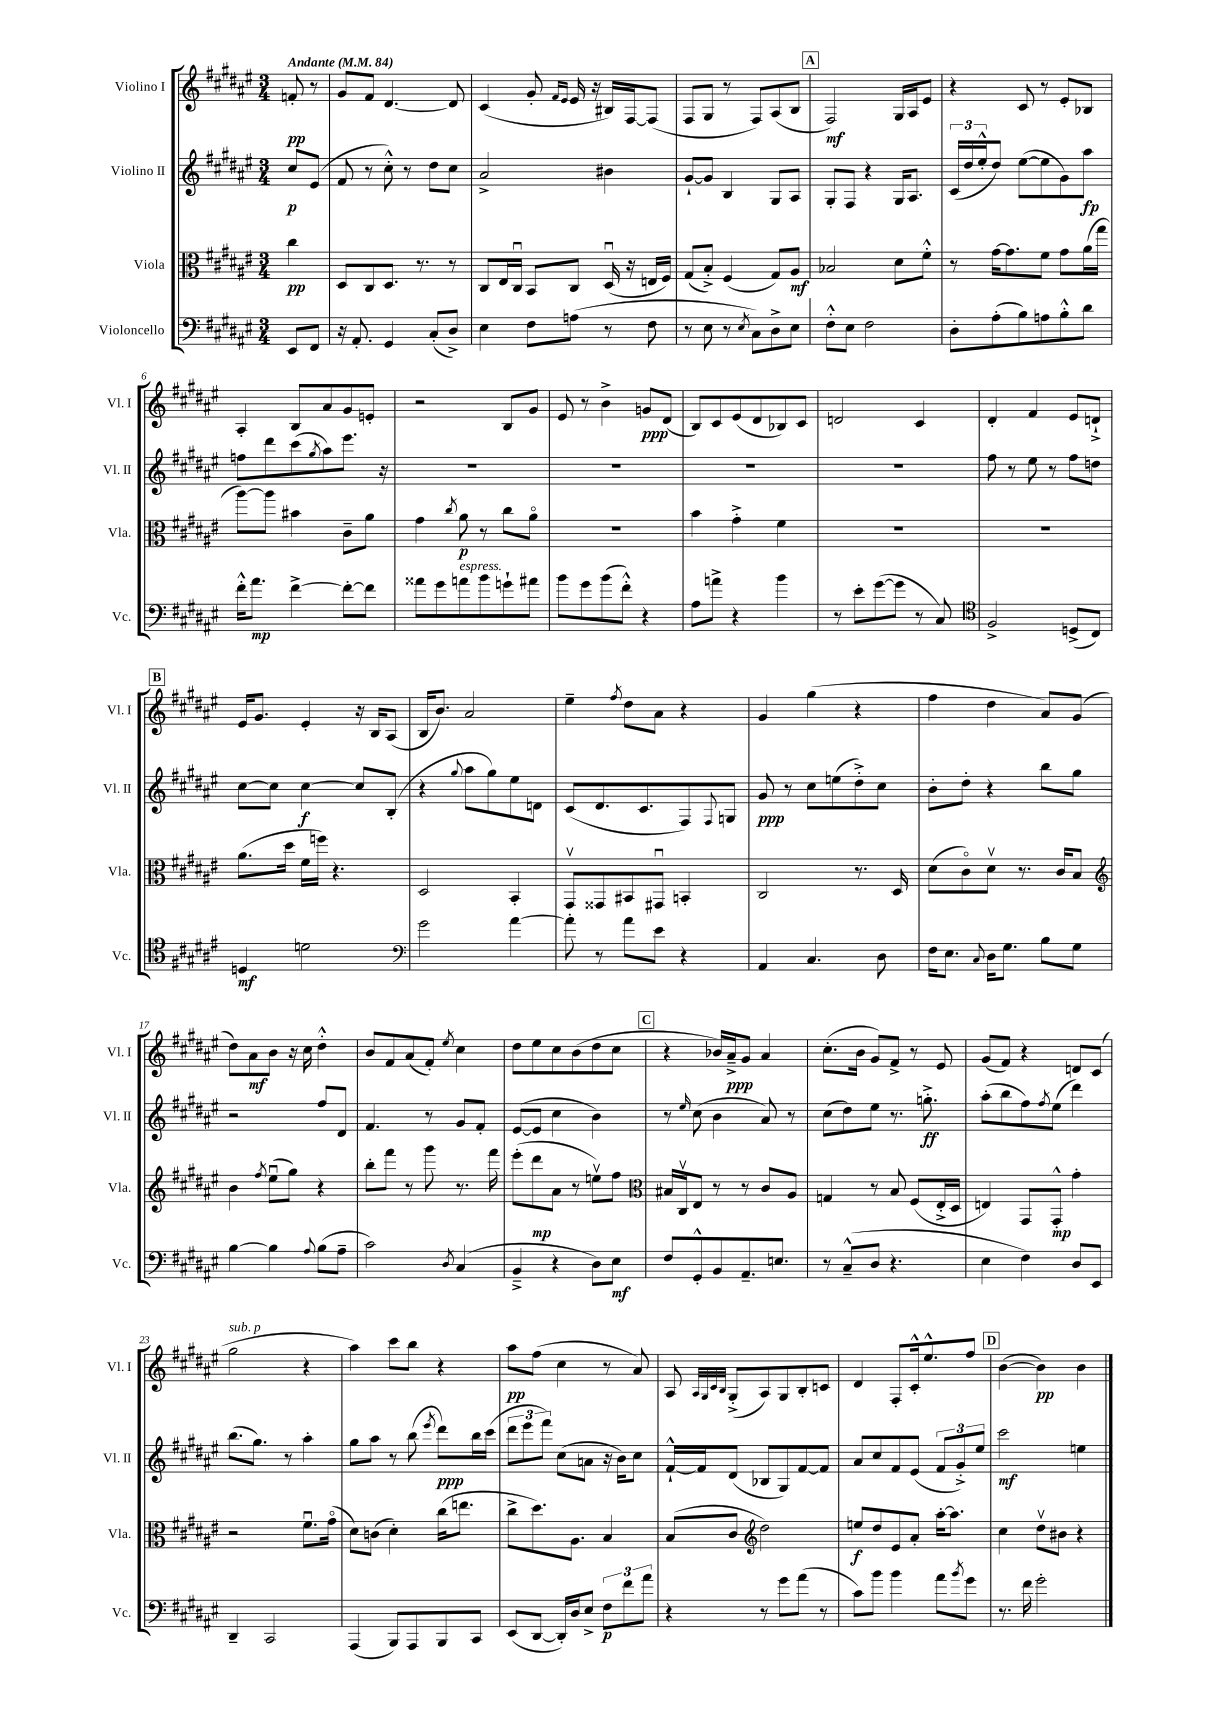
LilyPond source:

<<
\new StaffGroup <<
\new Staff = "s0" \with { instrumentName = "Violino I" shortInstrumentName = "Vl. I" } {
    \clef treble \key fis \major \numericTimeSignature \time 3/4 \partial 4 \tempo "Andante" 4 = 84
    f'8-.\pp r8 |
    gis'8 fis'8 dis'4.~ dis'8 |
    cis'4( gis'8-. \grace { fis'16 eis'16 } eis'16 r16 bis16) fis16~ fis8( |
    fis8 gis8 r8 fis8) ais8( b8 |
    \mark \markup { \box "A" } fis2\mf) gis16 ais16 eis'8 |
    r4 cis'8 r8 eis'8-. bes8 |
    ais4-. b8 ais'8 gis'8 e'8-. |
    r2 b8 gis'8 |
    eis'8 r8 b'4-> g'8\ppp dis'8( |
    b8) cis'8 eis'8( dis'8 bes8) cis'8 |
    d'2 cis'4 |
    dis'4-. fis'4 eis'8 d'8-!-> |
    \mark \markup { \box "B" } eis'16 gis'8. eis'4-. r16 b16 ais8( |
    b16 b'8.) ais'2 |
    eis''4-- \acciaccatura { fis''8 } dis''8 ais'8 r4 |
    gis'4 gis''4( r4 |
    fis''4 dis''4 ais'8) gis'8( |
    dis''8) ais'8\mf b'8 r16 cis''16 dis''4-.-^ |
    b'8 fis'8 ais'8( fis'8-.) \acciaccatura { eis''8 } cis''4 |
    dis''8 eis''8 cis''8 b'8( dis''8 cis''8 |
    \mark \markup { \box "C" } r4 bes'16) ais'16--->\ppp gis'8 ais'4 |
    cis''8.-.( b'16 gis'8) fis'8-> r8 eis'8 |
    gis'8( fis'8) r4 d'8 cis'8( |
    gis''2^\markup { \italic "sub. p" } r4 |
    ais''4) cis'''8 b''8 r4 |
    ais''8\pp fis''8( cis''4 r8 ais'8) |
    ais8 \grace { ais32 gis32 cis'32 b32 } gis8-.->( ais8) gis8 b8-. c'8 |
    dis'4 fis8-. cis'16-.-^ eis''8.-^ fis''8 |
    \mark \markup { \box "D" } b'4~( b'4\pp) b'4 \bar "|." |
}
\new Staff = "s1" \with { instrumentName = "Violino II" shortInstrumentName = "Vl. II" } {
    \clef treble \key fis \major \numericTimeSignature \time 3/4 \partial 4
    cis''8\p eis'8( |
    fis'8 r8 cis''8-.-^) r8 dis''8 cis''8 |
    ais'2-> bis'4 |
    gis'8~-! gis'8 b4 gis8 ais8 |
    \mark \markup { \box "A" } gis8-. fis8 r4 gis16 ais8. |
    \tuplet 3/2 { cis'16( dis''16 eis''16-.-^ } dis''8) eis''8~( eis''8 gis'8) ais''8\fp |
    f''8 dis'''8 cis'''8( \acciaccatura { gis''8 } ais''8) eis'''8. r16 |
    R2. |
    R2. |
    R2. |
    R2. |
    fis''8 r8 eis''8 r8 fis''8 d''8 |
    \mark \markup { \box "B" } cis''8~ cis''8 cis''4~\f cis''8 b8-.( |
    r4 \appoggiatura { gis''8 } ais''8 gis''8) eis''8 d'8 |
    cis'8( dis'8. cis'8. fis8) \appoggiatura { fis8 } g8 |
    gis'8\ppp r8 cis''8 e''8( dis''8-.->) cis''8 |
    b'8-. dis''8-. r4 b''8 gis''8 |
    r2 fis''8 dis'8 |
    fis'4. r8 gis'8 fis'8-. |
    eis'8~( eis'8 cis''4 b'4) |
    \mark \markup { \box "C" } r8 \grace { eis''16 } cis''8( b'4 ais'8) r8 |
    cis''8( dis''8) eis''8 r8. g''8.-.->\ff |
    ais''8-.( b''8 fis''8) \acciaccatura { fis''8 } eis''8( dis'''4) |
    b''8.( gis''8.) r8 ais''4-. |
    gis''8 ais''8 r8 b''8( \acciaccatura { eis'''8 } dis'''8\ppp) b''16 cis'''16( |
    \tuplet 3/2 { dis'''8 eis'''8 fis'''8) } cis''8( a'8 r16 b'16) cis''8 |
    fis'16~-!-^ fis'16 dis'8( bes8 gis8) fis'8~ fis'8 |
    ais'8 cis''8 fis'8 eis'8( \tuplet 3/2 { fis'8 gis'8-.->) eis''8 } |
    \mark \markup { \box "D" } cis'''2\mf e''4 \bar "|." |
}
\new Staff = "s2" \with { instrumentName = "Viola" shortInstrumentName = "Vla." } {
    \clef alto \key fis \major \numericTimeSignature \time 3/4 \partial 4
    cis''4\pp |
    dis8 cis8 dis8. r8. r8 |
    cis8 eis16 cis16\downbow b,8 cis8 dis16\downbow( r16 e16 fis16) |
    gis8( b8-.->) fis4( gis8) ais8\mf |
    \mark \markup { \box "A" } bes2 dis'8 fis'8-.-^ |
    r8 gis'16~ gis'8. fis'8 gis'8 ais'16( gis''16 |
    ais''8~) ais''8 bis'4 cis'8-- ais'8 |
    gis'4 \acciaccatura { cis''8 } ais'8\p r8 cis''8 ais'8\flageolet |
    R2. |
    b'4 gis'4-.-> fis'4 |
    R2. |
    R2. |
    \mark \markup { \box "B" } ais'8.( dis''16 fis'16 f''16) r4. |
    dis2 b,4-. |
    gis,8\upbow gisis,8 bis,8 gis,8\downbow b,4-. |
    cis2 r8. dis16 |
    dis'8( cis'8\flageolet) dis'8\upbow r8. cis'16 b8 |
    \clef treble b'4 \acciaccatura { fis''8 } eis''8\downbow( gis''8) r4 |
    b''8-. fis'''8 r8 gis'''8 r8. fis'''16 |
    eis'''8-.( dis'''8\mp ais'8 r8 e''8\upbow) fis''8 |
    \mark \markup { \box "C" } \clef alto bis16 cis16\upbow eis8 r8 r8 cis'8 ais8 |
    g4 r8 b8 fis8( eis16-.-> dis16 |
    e4) gis,8 gis,8-.-^\mp gis'4-. |
    r2 fis'8.\downbow gis'16\flageolet( |
    dis'8) c'8( dis'4-.) cis''16( e''8. |
    cis''8-> dis''8.) ais8. b4 |
    b8( cis'8 \clef treble dis''2) |
    e''8\f dis''8 eis'8 ais'8-. ais''16~-. ais''8. |
    \mark \markup { \box "D" } cis''4 dis''8\upbow bis'8 r4 \bar "|." |
}
\new Staff = "s3" \with { instrumentName = "Violoncello" shortInstrumentName = "Vc." } {
    \clef bass \key fis \major \numericTimeSignature \time 3/4 \partial 4
    eis,8 fis,8 |
    r16 ais,8.-. gis,4 cis8-.( dis8->) |
    eis4 fis8 a8( r8 fis8 |
    r8 eis8 r8 \acciaccatura { eis8 } cis8) dis8-> eis8 |
    \mark \markup { \box "A" } fis8-.-^ eis8 fis2 |
    dis8-. ais8-.( b8) a8 b8-.-^ dis'8 |
    fis'16-.-^ ais'8.\mp fis'4~-> fis'8~-. fis'8 |
    aisis'8 gis'8 a'8^\markup { \italic "espress." } b'8 g'8-! ais'8 |
    b'8 gis'8 b'8( fis'8-.-^) r4 |
    ais8 a'8-> r4 b'4 |
    r8 eis'8-. gis'8~( gis'8 r8 cis8) |
    \clef tenor fis2-> d8->( cis8) |
    \mark \markup { \box "B" } d4\mf d'2 |
    \clef bass gis'2 ais'4~ |
    ais'8-. r8 ais'8 eis'8 r4 |
    ais,4 cis4. dis8 |
    fis16 eis8. \appoggiatura { cis8 } dis16 gis8. b8 gis8 |
    b4~ b4 \appoggiatura { ais8 } b8( ais8-- |
    cis'2) \acciaccatura { dis8 } cis4( |
    b,4---> r4 dis8) eis8\mf |
    \mark \markup { \box "C" } fis8 gis,8-.-^ b,8 ais,8.-- e8. |
    r8 cis8---^( dis8 r4. |
    eis4 fis4) dis8 eis,8 |
    dis,4-- cis,2 |
    ais,,4( b,,8) ais,,8 b,,8 cis,8 |
    eis,8( dis,8~ dis,16-.) dis16 eis8-> \tuplet 3/2 { fis8\p fis'8 ais'8 } |
    r4 r8 gis'8 ais'8( r8 |
    cis'8) b'8 b'4 ais'8 \acciaccatura { b'8 } gis'8 |
    \mark \markup { \box "D" } r8. fis'16 gis'2-. \bar "|." |
}
>>
>>
